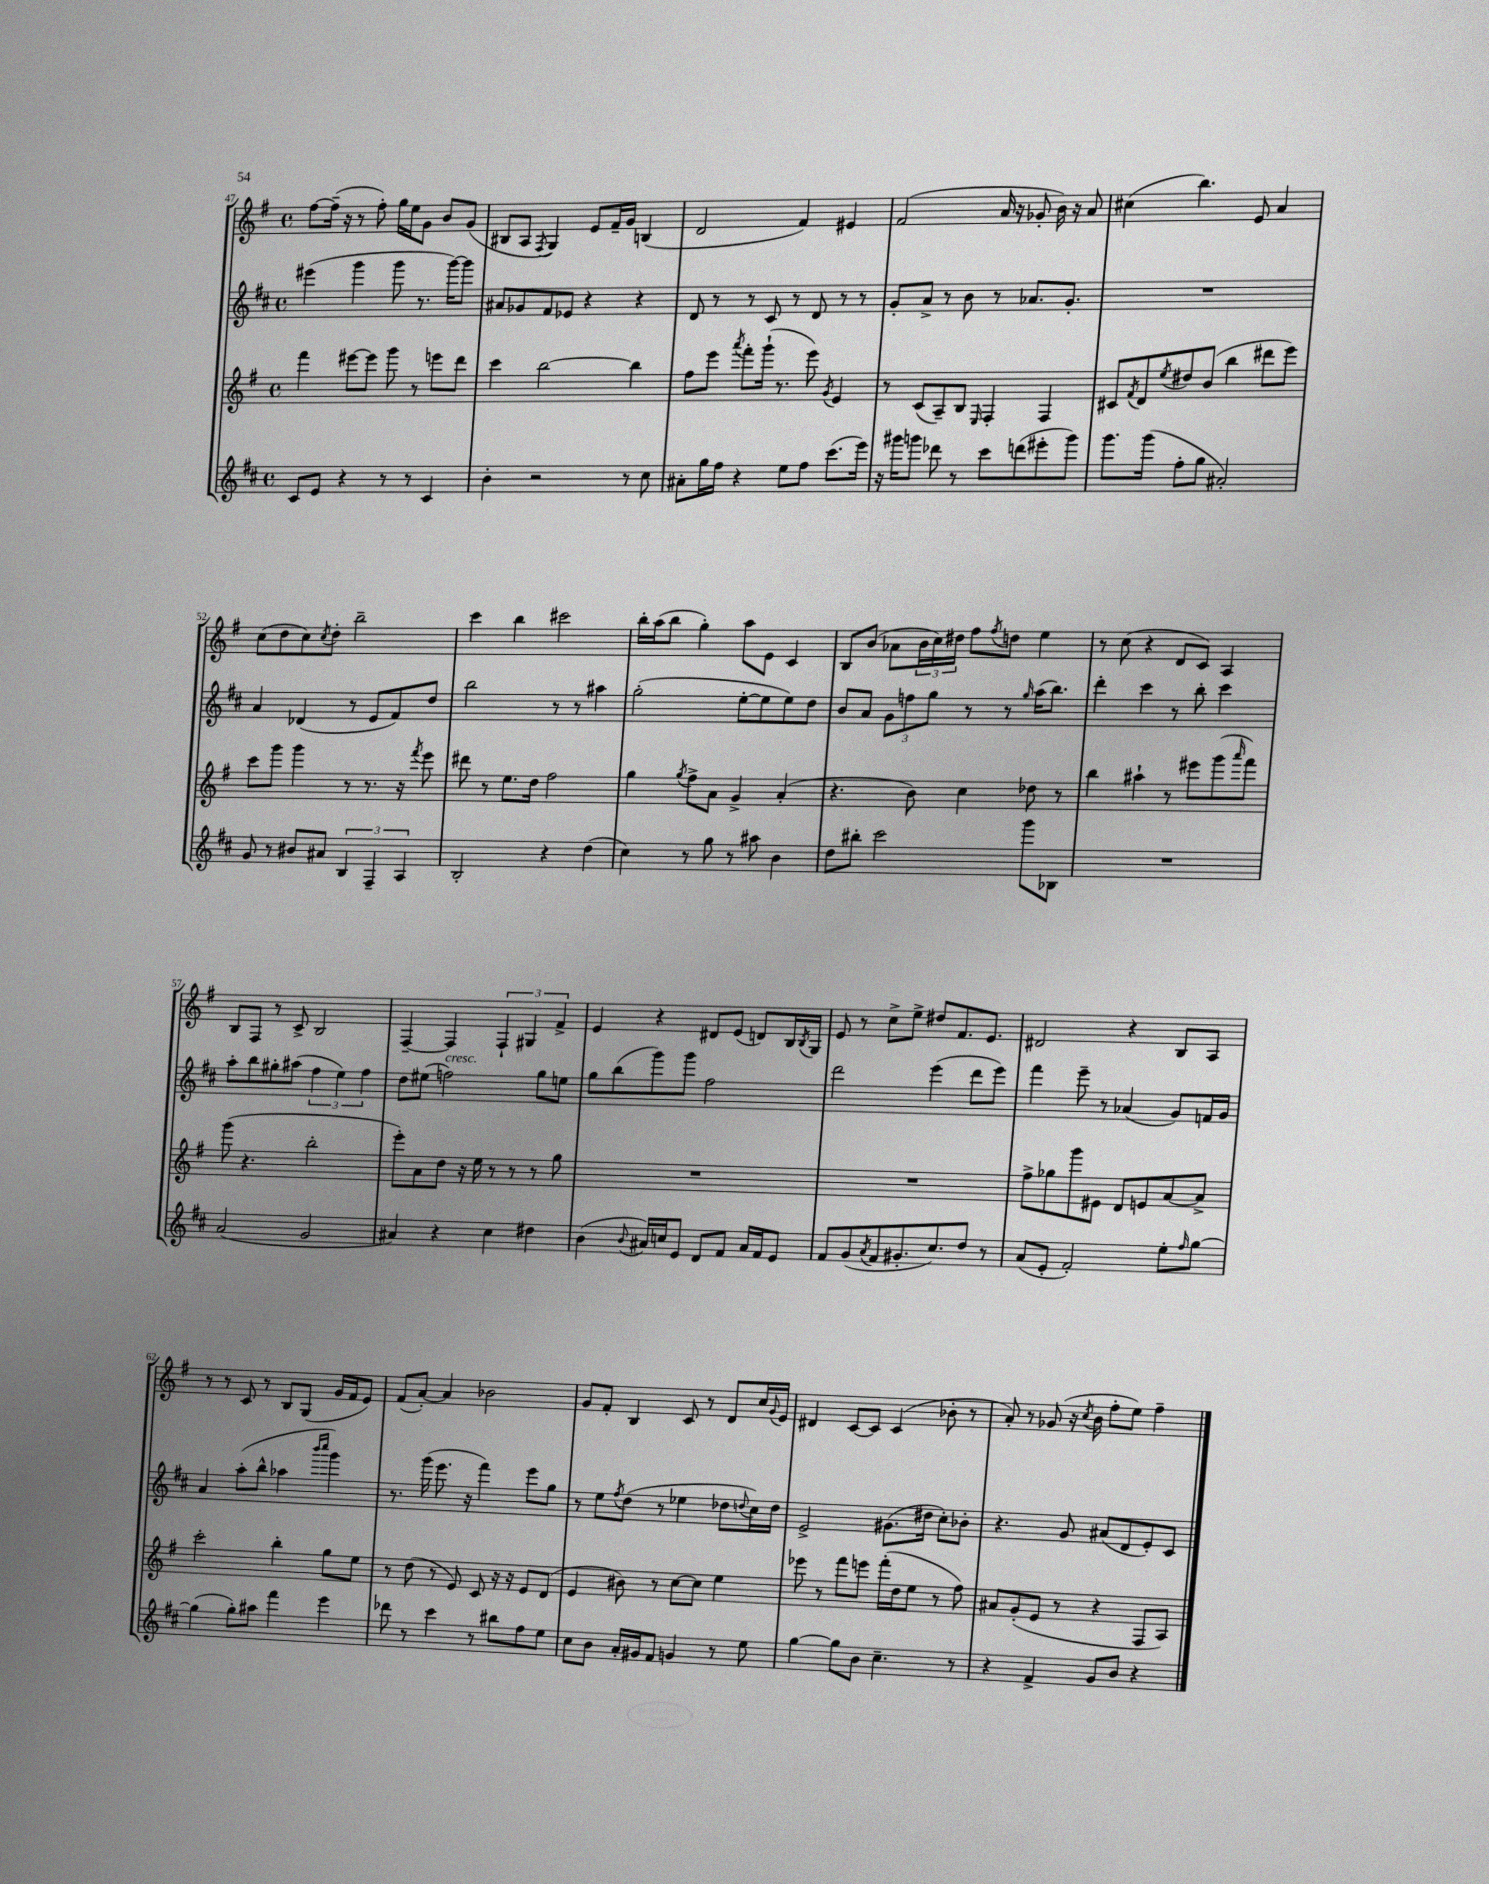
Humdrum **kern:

**kern	**kern	**kern	**kern
*staff4	*staff3	*staff2	*staff1
*clefG2	*clefG2	*clefG2	*clefG2
*k[f#c#]	*k[f#]	*k[f#c#]	*k[f#]
*M4/4	*M4/4	*M4/4	*M4/4
*met(c)	*met(c)	*met(c)	*met(c)
8c#	4fff#	(4eee#	[8ff#
8e	.	.	(16ff#~]
.	.	.	16r
4r	[8eee#	4ggg	8r
.	8eee#]	.	8ff#')
8r	8ggg	8ggg	16gg
.	.	.	16ee
8r	8r	8.r	8g
4c#	8eee	.	8b
.	.	[16ggg)	.
.	8ddd	8ggg]	(8g
=	=	=	=
4b'	4ccc	8a#	8B#
.	.	8g-	8A
.	.	.	8qF#
2r	[2bb	8f#	4G)
.	.	8e-	.
.	.	4r	8e
.	.	.	16f#~
.	.	.	16g
8r	4bb]	4r	(4B
8cc#	.	.	.
=	=	=	=
8a#'	8ff#	8d	2d
16gg	8eee	8r	.
16ff#	.	.	.
.	8qaaa	.	.
4r	8fff#'	8r	.
.	(16ggg`	8c#	.
.	8.r	.	.
8ee	.	8r	4f#)
8ff#	8eee)	8d	.
.	8qg	.	.
(8.ccc#	4e	8r	4e#
.	.	8r	.
16eee)	.	.	.
=	=	=	=
16r	8r	8g'	(2f#
16ggg#	.	.	.
8ggg	(8c	8a^	.
8ddd-	8A~)	8r	.
8r	8B	8b	.
.	16qqE	.	.
8ccc#	4F#'	8r	16a
.	.	.	16r
(8ddd	.	8.a-	8g-'
8eee#'	4F#	.	16b)
.	.	8.g'	16r
8ggg)	.	.	8a
=	=	=	=
8.ggg	8c#	1r	(4cc#
.	8qf#	.	.
.	8d	.	.
(16ggg	.	.	.
.	8qee	.	.
8ff#'	8dd#	.	4.bb)
8gg	(8b	.	.
2a#')	4bb	.	.
.	.	.	8e
.	8ddd#	.	4a
.	8eee)	.	.
=	=	=	=
8g	8ccc	4a	(8cc
8r	8ggg	.	8dd
8b#	4ggg	(4d-	8cc)
.	.	.	8qcc
8a#	.	.	8dd'
6B	8r	8r	2bb~
.	8.r	8e	.
6F#~	.	.	.
.	.	8f#)	.
.	16r	.	.
6A	.	.	.
.	8qfff#	.	.
.	8eee	8dd	.
=	=	=	=
2B'	8ddd#	2bb	4ccc
.	8r	.	.
.	8.ee	.	4bb
.	16dd	.	.
4r	2ff#	8r	2ccc#
.	.	8r	.
(4dd	.	4aa#	.
=	=	=	=
4cc#)	4gg	(2gg'	16bb'
.	.	.	(16aa
.	.	.	8bb
.	8qgg	.	.
8r	8ff#^	.	4gg')
8gg	8a	.	.
8r	4g^	[8ee'	8aa
8aa#	.	8ee]	8e
4b	(4a'	8ee)	4c
.	.	8dd	.
=	=	=	=
8dd	4.r	8b	8B
8bb#'	.	8a	(8b
2ccc#	.	12g	8a-
.	.	12ff	.
.	8b)	.	24b
.	.	12gg	24cc)
.	.	.	24dd#
.	4cc	8r	8ff#
.	.	.	8qff#
.	.	8r	8dd
.	.	16qqgg	.
8ggg	8dd-	(16aa	4ee
.	.	8.bb)	.
8B-	8r	.	.
=	=	=	=
1r	4bb	4ddd'	8r
.	.	.	(8cc
.	4aa#`	4ccc#	4r
.	8r	8r	8d
.	8eee#	8bb'	8c)
.	(8ggg	4ccc#	4A
.	16qqaaa	.	.
.	8fff#)	.	.
=	=	=	=
(2a	(8ggg	8aa'	8B
.	4.r	8bb	8F#
.	.	8gg#'	8r
.	.	(8aa#	8c^
2g	2bb'	6ff#	2B
.	.	6ee)	.
.	.	6ff#	.
=	=	=	=
4a#)	8eee')	8dd	[4F#~
.	8a	(8ee#	.
4r	8dd	2ff)	4F#]
.	16r	.	.
.	16ee	.	.
4cc#	8r	.	6F#`
.	8r	.	.
.	.	.	6G#
4dd#	8r	8gg	.
.	.	.	6f#^
.	8gg	8ee	.
=	=	=	=
(4b	1r	8gg	4e
.	.	(8bb	.
8qqb	.	.	.
16a#)	.	8ggg)	4r
16cc	.	.	.
8e	.	8ggg	.
8d	.	2ff#	8d#
8f#	.	.	(8e
16a#	.	.	8d)
16f#	.	.	.
8e	.	.	16B
.	.	.	8qB
.	.	.	16G
=	=	=	=
8f#	1r	2ddd	8e
(8g	.	.	8r
8qa	.	.	.
8f#	.	.	8cc^
8.g#'	.	.	8ee^
.	.	(4eee	8dd#
8.cc#)	.	.	.
.	.	.	8.f#
8dd	.	8ddd	.
.	.	.	8.e
8r	.	8eee)	.
=	=	=	=
(8a	8ff#^	4fff#	2d#
8e'	8gg-	.	.
2f#')	8ggg	8eee~	.
.	8e#	8r	.
.	8d	(4a-	4r
.	8e	.	.
8ee'	[8a	8g)	8B
16qqff#	.	.	.
[8gg	8a^]	16f	8A
.	.	16g	.
=	=	=	=
(4gg]	2ccc'	4a	8r
.	.	.	8r
8gg')	.	(8aa'	8c
8aa#	.	8bb^^	8r
4fff#	4bb'	4aa-	8B
.	.	.	(8G
.	.	16qqbbb	.
.	.	16qqcccc#	.
4eee	8gg	4ggg)	16g
.	.	.	16f#
.	8ee	.	8e)
=	=	=	=
8ddd-	8r	8.r	(8f#
8r	(8dd	.	[8a')
.	.	(16ggg	.
4ccc#	8r	8.eee	4a]
.	8e)	.	.
.	.	16r	.
8r	8c	4fff#)	2b-
8bb#	16r	.	.
.	16r	.	.
8ff#	8e	8eee	.
8ee	(8d	8gg	.
=	=	=	=
8cc#	4e	8r	8g
8b	.	8ee	8f#'
.	.	8qff#	.
16a'	8b#)	(8dd	4B
16g#	.	.	.
8f#	8r	8r	.
4g	[8cc	4ee-	8c
.	8cc]	.	8r
8r	4ee	8dd-	8d
.	.	8qqdd	.
8ee	.	16cc#)	16cc
.	.	.	8qqg
.	.	16dd	16e
=	=	=	=
[4gg	8eee-	2e^	4d#
.	8r	.	.
8gg]	8fff#	.	[8c
8b	8eee	.	8c]
4.cc#~	(16fff#'	(8.g#	(4c
.	16dd	.	.
.	8ee	.	.
.	.	16dd#	.
.	8r	8cc#')	8b-'
8r	8ff#)	8b-'	8r
=	=	=	=
4r	8a#	4.r	8a')
.	(8g'	.	8r
4f#^	8e	.	(8g-
.	8r	8g	16r
.	.	.	8qcc
.	.	.	16b
8g	4r	(8a#	8ff#'
8b	.	8d	8ee)
4r	8F#	8e')	4ff#~
.	8A)	8c#	.
==	==	==	==
*-	*-	*-	*-
